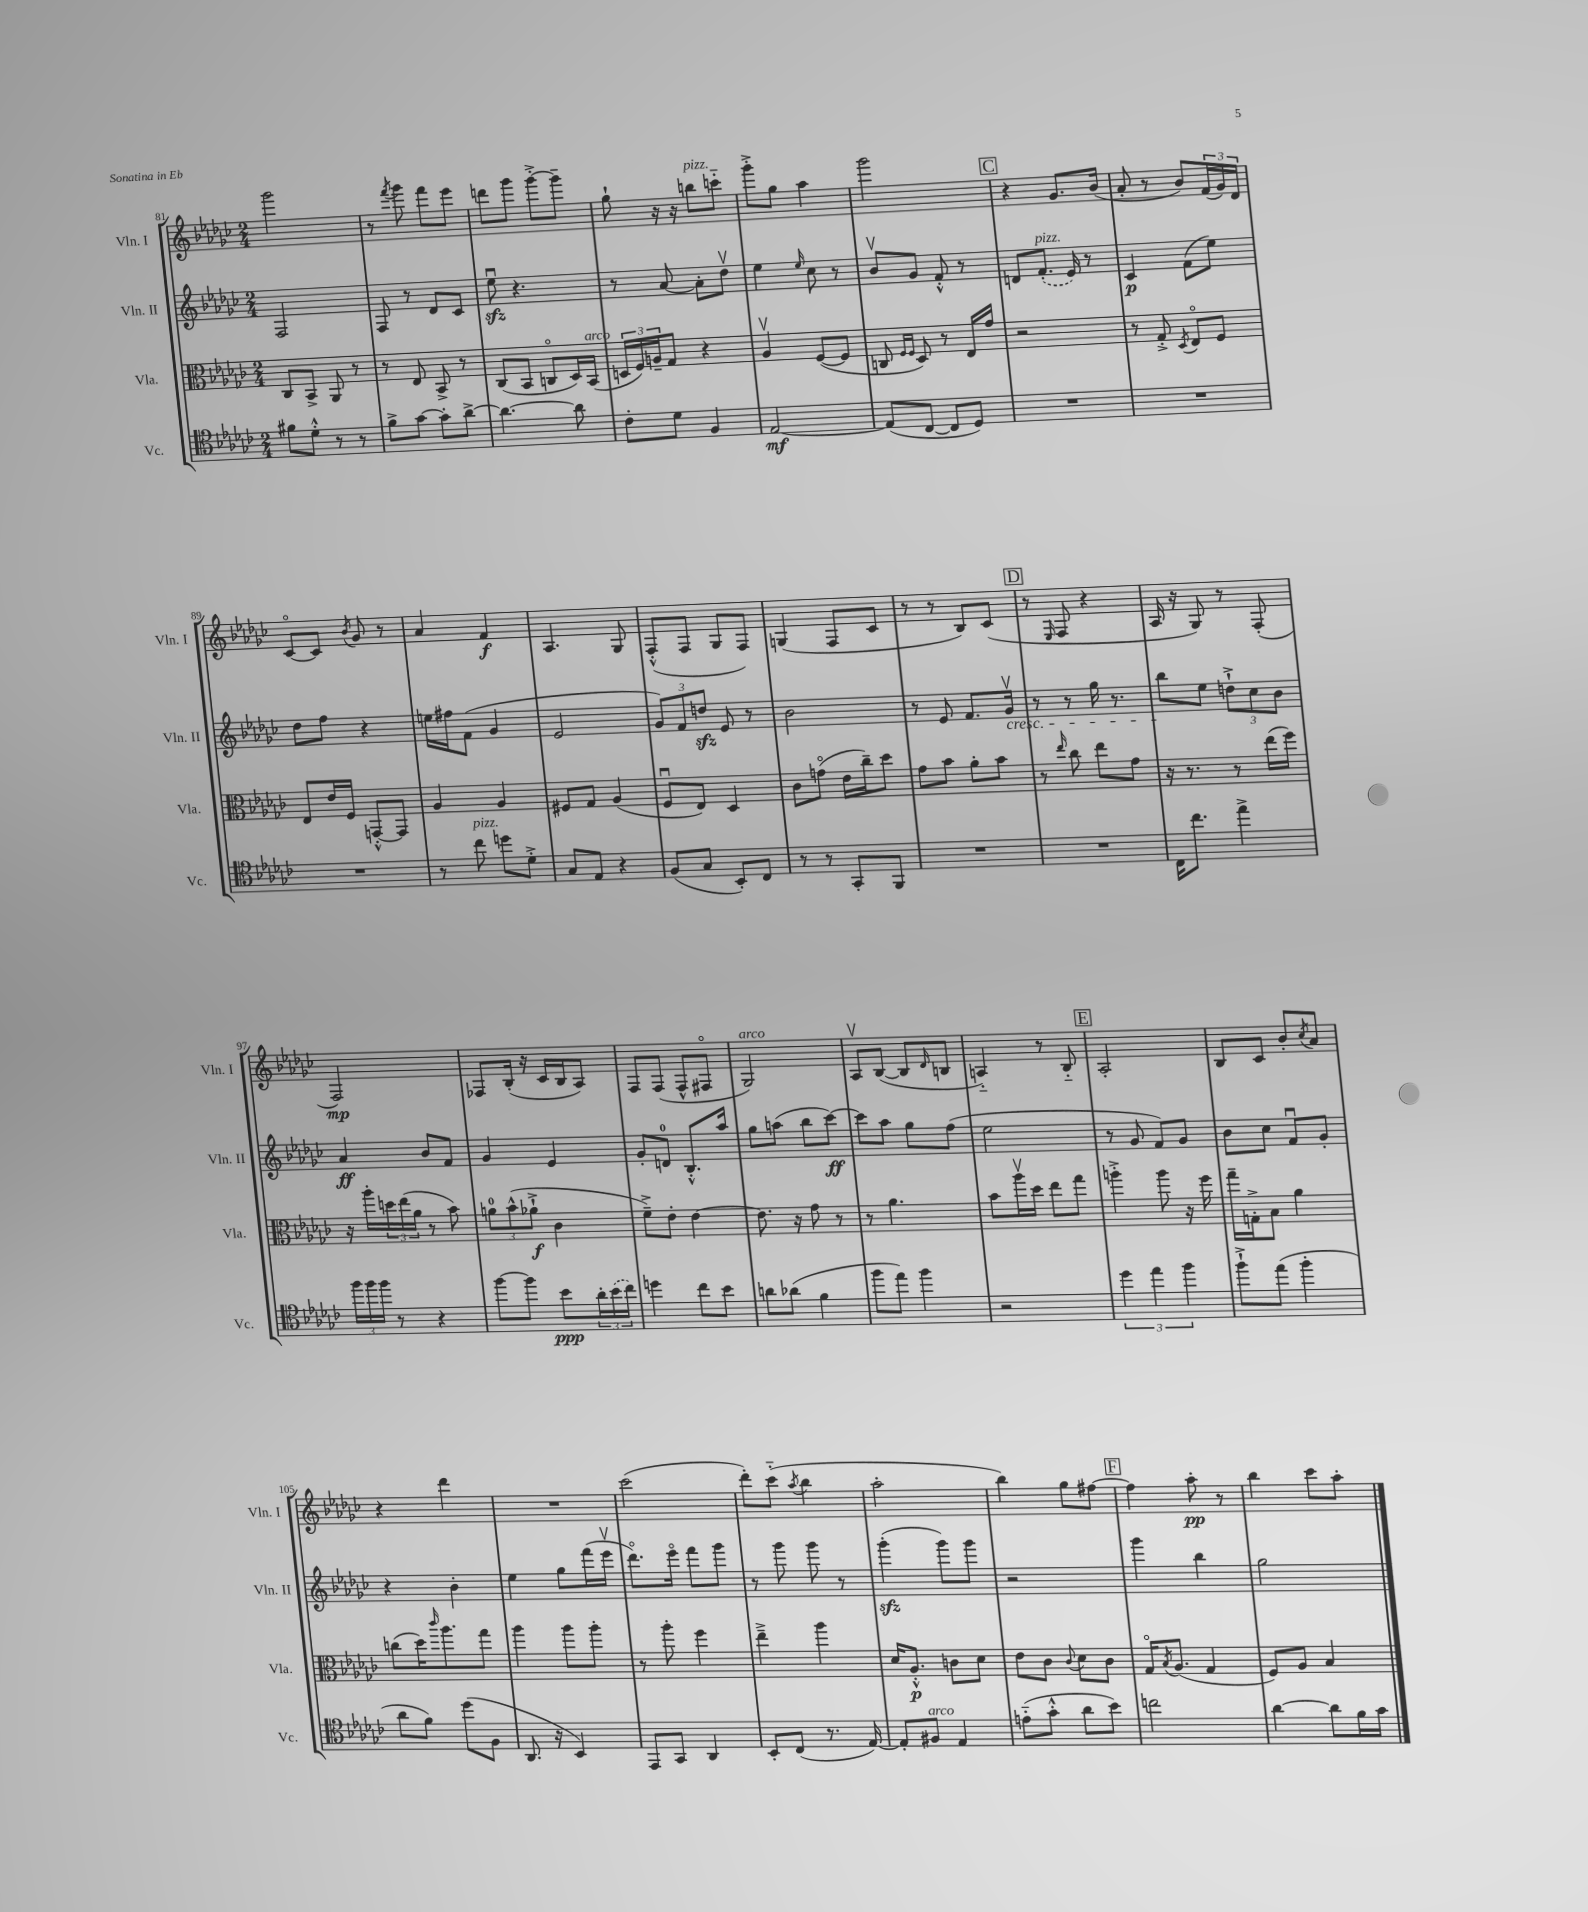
<<
\new StaffGroup <<
\new Staff = "s0" \with { instrumentName = "Vln. I" shortInstrumentName = "Vln. I" } {
    \clef treble \key ges \major \numericTimeSignature \time 2/4
    ges'''2 |
    r8 \acciaccatura { f'''8 } ges'''8 f'''8 ees'''8 |
    d'''8 ges'''8 ges'''8~-.-> ges'''8-- |
    ges''8-! r16 r16 b''8^\markup { \italic "pizz." } c'''8-_ |
    ges'''8-.-> ges''8 aes''4 |
    ges'''2 |
    \mark \markup { \box "C" } r4 ges'8. bes'16( |
    aes'8-. r8 bes'8) \tuplet 3/2 { f'16( ges'16) des'16 } |
    ces'8~\flageolet ces'8 \acciaccatura { bes'8 } ges'8 r8 |
    aes'4 f'4\f |
    aes4. ges8 |
    f8-.-^( f8 ges8 f8) |
    g4( f8 ces'8 |
    r8 r8 bes8) ces'8( |
    \mark \markup { \box "D" } r8 \grace { ees16 } f8 r4 |
    aes16 r16 ges8) r8 f8-.( |
    f2\mp) |
    fes8 bes16-.( r16 ces'16 bes16 aes8) |
    f8 f8( f8-^ fis8\flageolet |
    ges2^\markup { \italic "arco" }) |
    aes8\upbow bes8~( bes8 \grace { des'16 } b8 |
    a4-_) r8 bes8-_ |
    \mark \markup { \box "E" } aes2-. |
    bes8 ces'8 bes'8-. \acciaccatura { ces''8 } aes'8 |
    r4 des'''4 |
    R2 |
    ces'''2( |
    des'''8-.) ces'''8-_( \acciaccatura { aes''8 } bes''4 |
    aes''2-. |
    bes''4) ges''8 fis''8~ |
    \mark \markup { \box "F" } fis''4 aes''8-.\pp r8 |
    bes''4 ces'''8 aes''8-. \bar "|." |
}
\new Staff = "s1" \with { instrumentName = "Vln. II" shortInstrumentName = "Vln. II" } {
    \clef treble \key ges \major \numericTimeSignature \time 2/4
    f2 |
    f8 r8 des'8 ces'8 |
    ees''8\downbow\sfz r4. |
    r8 aes'8~ aes'8-. des''8\upbow |
    ees''4 \grace { ees''16 } ces''8 r8 |
    bes'8\upbow ges'8 f'8-.-^ r8 |
    \mark \markup { \box "C" } d'8 \once \slurDashed f'8.-.^\markup { \italic "pizz." }( ees'16) r8 |
    ces'4\p f'8( ees''8) |
    des''8 f''8 r4 |
    e''16 fis''16 f'8( ges'4 |
    ees'2 |
    \tuplet 3/2 { ges'8) f'8 d''8\sfz } ees'8 r8 |
    bes'2 |
    r8 ees'8 f'8. ges'16\upbow\cresc |
    \mark \markup { \box "D" } r8 r8 ges''16 r8. |
    bes''8\! ees''8 \tuplet 3/2 { d''8-!-> ces''8 bes'8 } |
    aes'4\ff bes'8 f'8 |
    ges'4 ees'4 |
    ges'8-. d'8-0 bes8.-.-^ aes''16 |
    ges''8 a''8( bes''8 ces'''8~\ff) |
    ces'''8 aes''8 ges''8 f''8( |
    ees''2 |
    \mark \markup { \box "E" } r8 ges'8 f'8) ges'8 |
    bes'8 ces''8 f'8\downbow ges'8-. |
    r4 bes'4-. |
    ees''4 ges''8 f'''16( ees'''16\upbow |
    des'''8.\flageolet) ees'''16\flageolet f'''8 ges'''8 |
    r8 ges'''8 ges'''8 r8 |
    ges'''4-.\sfz( ges'''8) ges'''8 |
    r2 |
    \mark \markup { \box "F" } ges'''4 bes''4 |
    ges''2 \bar "|." |
}
\new Staff = "s2" \with { instrumentName = "Vla." shortInstrumentName = "Vla." } {
    \clef alto \key ges \major \numericTimeSignature \time 2/4
    ces8 bes,8-> aes,8 r8 |
    r8 ees8 bes,8-> r8 |
    ces8( bes,8 c8\flageolet des16) bes,16^\markup { \italic "arco" }( |
    \tuplet 3/2 { d16 f16) a16-- } ges8 r4 |
    aes4\upbow f8~( f8 |
    c8 \grace { f16 f16 } des8) r8 ees16 ges'16 |
    \mark \markup { \box "C" } r2 |
    r8 ges8-.-> \acciaccatura { des8 } ees8\flageolet f8 |
    ees8 ees'16 f16 g,8~-.-^ g,8 |
    aes4 aes4 |
    fis8 ges8 aes4( |
    f8\downbow ees8) des4 |
    ces'8 g'8\flageolet( ees'16 ces''16--) des''8 |
    ges'8 bes'8 aes'8-. bes'8 |
    \mark \markup { \box "D" } r8 \grace { ees''16 } ces''8 ees''8 ges'8 |
    r16 r8. r8 ees''16( f''16) |
    r16 aes''16-. \tuplet 3/2 { d''16 ees''16( aes'16 } r8 bes'8) |
    \tuplet 3/2 { a'8-0 bes'8-^( aes'8-!->\f } ces'4 |
    f'8--->) ees'8-. ees'4~ |
    ees'8. r16 ges'8 r8 |
    r8 aes'4. |
    bes'8 aes''16\upbow des''16 ees''8 ges''8 |
    \mark \markup { \box "E" } a''4-.-> a''8 r16 f''16 |
    ges''16-- g16-.-> bes8 aes'4 |
    c''8( des''16) \grace { ces'''16 } aes''8. ges''8 |
    aes''4 aes''8 aes''8-. |
    r8 aes''8-. f''4 |
    ees''4---> aes''4 |
    des'16 aes8.-.-^\p c'8 des'8 |
    ees'8 ces'8 \appoggiatura { ces'8 } des'8 ces'8 |
    \mark \markup { \box "F" } ges16\flageolet \acciaccatura { bes8 } aes8.( ges4 |
    f8) aes8 bes4 \bar "|." |
}
\new Staff = "s3" \with { instrumentName = "Vc." shortInstrumentName = "Vc." } {
    \clef tenor \key ges \major \numericTimeSignature \time 2/4
    fis'8 des'8-.-^ r8 r8 |
    f'8-> ges'8~ ges'8-. aes'8~-> |
    aes'4.~ aes'8 |
    ces'8-. des'8 f4 |
    ees2~\mf |
    ees8( ces8~ ces8 des8) |
    \mark \markup { \box "C" } R2 |
    R2 |
    R2 |
    r8 ces''8^\markup { \italic "pizz." } d''8 des'8-.-> |
    ges8 ees8 r4 |
    f8( ges8 bes,8-.) ces8 |
    r8 r8 ges,8-. f,8 |
    R2 |
    \mark \markup { \box "D" } R2 |
    ces16 ces''8. ees''4-> |
    \tuplet 3/2 { f''16 f''16 f''16 } r8 r4 |
    f''8~ f''8 bes'8\ppp \tuplet 3/2 { aes'16-. \once \slurDashed bes'16( ces''16) } |
    d''4 ces''8 bes'8 |
    a'8 aes'8( f'4 |
    f''8 ees''8) f''4 |
    r2 |
    \mark \markup { \box "E" } \tuplet 3/2 { des''4 ees''4 f''4 } |
    f''8-!-> ees''8( f''4-. |
    aes'8 f'8) des''8( f8 |
    aes,8. r16 bes,4) |
    ees,8 ges,8 aes,4 |
    bes,8-. ces8( r8. ees16~) |
    ees8-. fis8^\markup { \italic "arco" } ees4 |
    e'8-_( ges'8-.-^ aes'8 bes'8) |
    \mark \markup { \box "F" } c''2 |
    aes'4~ aes'8 f'16 ges'16 \bar "|." |
}
>>
>>
\layout { \context { \Score currentBarNumber = #81 } }
